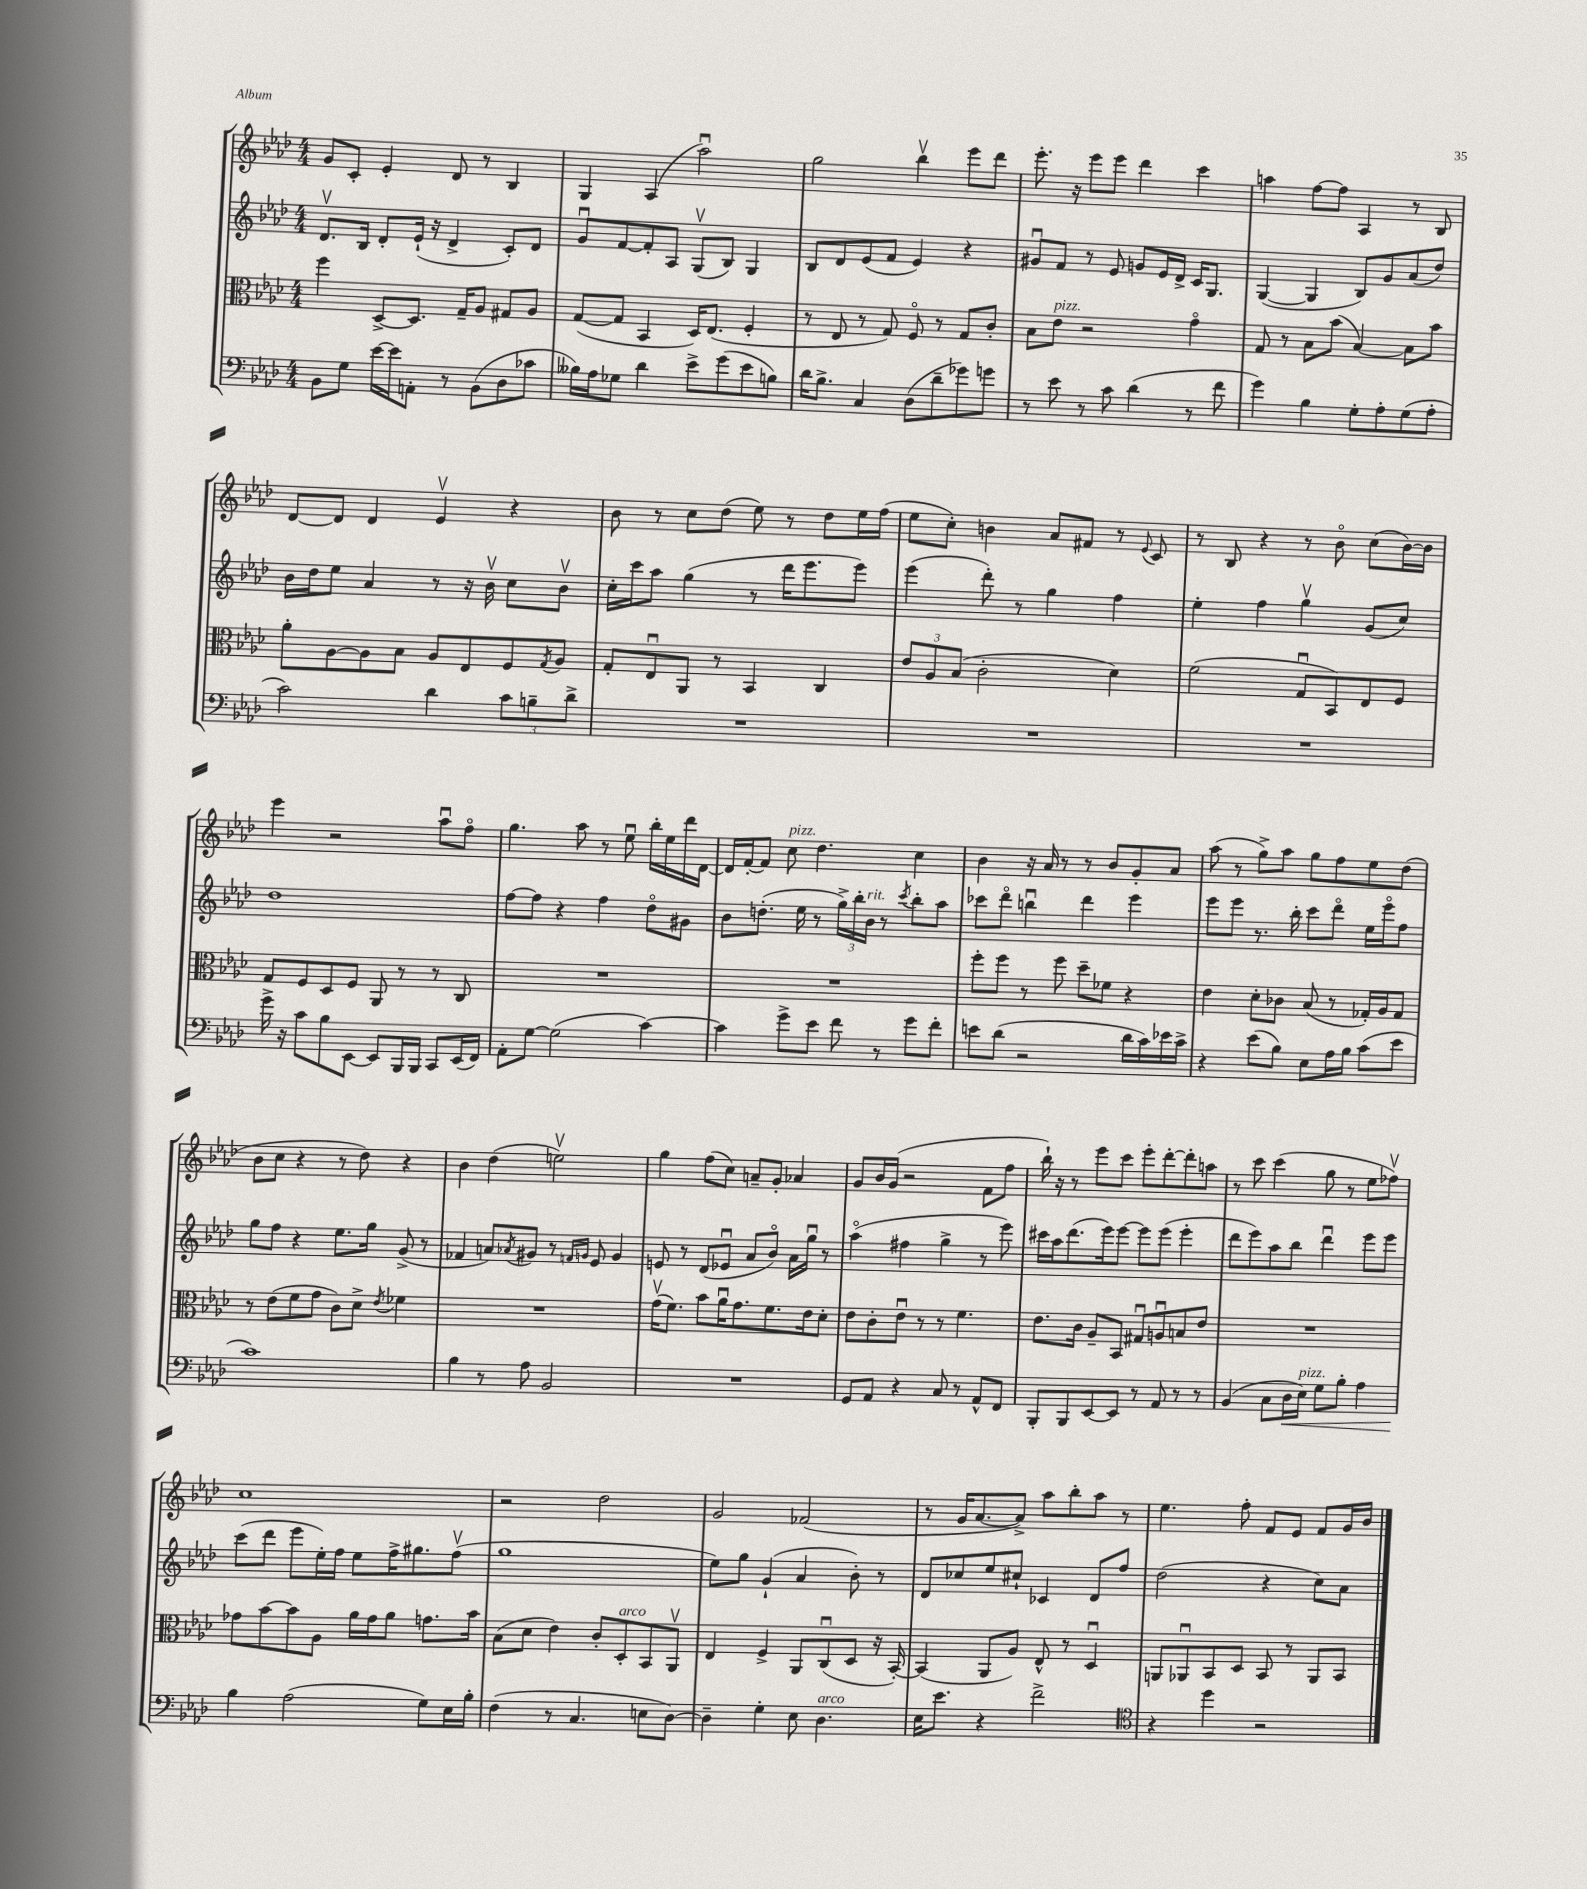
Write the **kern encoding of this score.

**kern	**kern	**kern	**kern
*staff4	*staff3	*staff2	*staff1
*clefF4	*clefC3	*clefG2	*clefG2
*k[b-e-a-d-]	*k[b-e-a-d-]	*k[b-e-a-d-]	*k[b-e-a-d-]
*M4/4	*M4/4	*M4/4	*M4/4
8BB-	4ff	8.d-v	8g
8G	.	.	8c'
.	.	16B-	.
[16e-	[8D-^	8d-'	4e-'
16e-]	.	.	.
8AA'	8.D-]	(16e-`	.
.	.	16r	.
8r	.	4d-^	8d-
.	16G~	.	.
(8BB-	8A-	.	8r
8D-	8G#	8c')	4B-
8c-	8A-	8d-	.
=	=	=	=
16B--)	([8G	8gu	4G
16A-	.	.	.
8G-	8G]	[8f	.
4d-	4BB-	8f']	(4A-
.	.	8A-	.
8e-^	16D-)	(8Gv	2aa-u)
.	(8.E-	.	.
(8g	.	8B-)	.
8e-	4F'	4G	.
8B)	.	.	.
=	=	=	=
16d-	8r	8B-	2gg
8.B-^	.	.	.
.	8E-	8d-	.
4C	8r	(8e-	.
.	8G)	8f	.
(8D-	8Fo	4e-)	4bb-v
8d-~	8r	.	.
8g-)	8G	4r	8eee-
8g	8c'	.	8ddd-
=	=	=	=
8r	8B-	8g#u	8.eee-'
8e-	8e-	8f	.
.	.	.	16r
8r	2r	8r	8eee-
8c	.	8e-	8eee-
(4d-	.	8g	4ddd-
.	.	16e-	.
.	.	16d-^	.
8r	4go	16c	4ccc
.	.	8.G	.
8f	.	.	.
=	=	=	=
4g)	8G	([4G	4aa
.	8r	.	.
4B-	8B-	4G]	[8ff
.	(8b-	.	8ff]
8G'	[4B-)	8B-)	4A-
8A-'	.	8g	.
(8G	8B-]	(8a-	8r
8A-'	8b-	8dd-)	8B-
=	=	=	=
2c)	8a-'	16b-	[8d-
.	.	16dd-	.
.	[8A-	8ee-	8d-]
.	8A-]	4a-	4d-
.	8B-	.	.
4d-	8A-	8r	4e-v
.	8E-	16r	.
.	.	16b-v	.
12c	8F	8cc	4r
12B~	.	.	.
.	8qG	.	.
.	8A-	8b-v	.
12d-^	.	.	.
=	=	=	=
1r	8G'	16cc'	8b-
.	.	16ccc	.
.	8E-u	8aa-	8r
.	8AA-	(4gg	8cc
.	8r	.	(8dd-
.	4BB-	8r	8ee-)
.	.	16ddd-	8r
.	.	8.eee-	.
.	4C	.	8dd-
.	.	8eee-)	16ee-
.	.	.	(16ff
=	=	=	=
1r	12e-	(4eee-	8ee-
.	12A-	.	.
.	.	.	8cc')
.	(12B-	.	.
.	2c'	8ddd-')	4b
.	.	8r	.
.	.	4gg	8a-
.	.	.	8f#
.	4d-)	4ff	8r
.	.	.	8qqe-
.	.	.	8c
=	=	=	=
1r	(2f	4ee-'	8r
.	.	.	8B-
.	.	4ff	4r
.	8Gu	4ggv	8r
.	8BB-)	.	8b-o
.	8E-	(8g	(8cc
.	8F	8cc)	[16b-)
.	.	.	16b-]
=	=	=	=
16g^	8G	1dd-	4eee-
16r	.	.	.
8c	8F	.	.
8B-	8D-	.	2r
[8EE-	8F	.	.
8EE-]	8AA-	.	.
16BBB-	8r	.	.
16BBB-	.	.	.
8CC	8r	.	8aa-u
(16EE-	8C	.	8ffo
16FF)	.	.	.
=	=	=	=
8AA-'	1r	[8ff	4.gg
[8G	.	8ff]	.
(2G]	.	4r	.
.	.	.	8aa-
.	.	4ff	8r
.	.	.	8ee-u
[4c)	.	8dd-o	16bb-'
.	.	.	16ee-
.	.	8g#	16ddd-
.	.	.	[16d-
=	=	=	=
4c]	1r	8b-	16d-]
.	.	.	[16f'
.	.	(8.dd'	8f]
8g^	.	.	8cc
.	.	16ee-	.
8e-	.	8r	4.dd-
8f	.	24gg^)	.
.	.	24bb-'	.
.	.	24b-	.
8r	.	8r	.
.	.	8qccc	.
8g	.	8bb-'	4cc
8f'	.	8aa-	.
=	=	=	=
8e	8ff'	8ccc-	4b-
(8d-	8ff	8ddd-o	.
2r	8r	4bbu	16r
.	.	.	16a-
.	8ff	.	8r
.	8dd-~	4ddd-	8r
.	8f-	.	8b-
16d-	4r	4eee-	8g'
16c)	.	.	.
16e-	.	.	8a-
16c^	.	.	.
=	=	=	=
4r	4e-	8eee-	(8aa-
.	.	8eee-	8r
(8e-	8d-'	8.r	8gg^)
8B-)	8c-	.	8aa-
.	.	16bb-'	.
8E-	(8B-	8ccc	8gg
16A-	8r	8ddd-o	8ff
16B-	.	.	.
(8c	16G-')	16ee-	8ee-
.	16A-	16eee-o	.
8e-	8G-	8ff	(8dd-
=	=	=	=
1c)	8r	8gg	8b-
.	(8e-	8ff	8cc
.	8f	4r	4r
.	8g	.	.
.	8c)	8.ee-	8r
.	8d-^	.	8dd-)
.	.	16gg	.
.	8qe-	.	.
.	4f-	(8g^	4r
.	.	8r	.
=	=	=	=
4B-	1r	4f-	4b-
8r	.	8a)	(4dd-
.	.	8qa-	.
8A-	.	8g#	.
2BB-	.	8r	2eev)
.	.	16qqf	.
.	.	16qqg	.
.	.	8e-	.
.	.	4g	.
=	=	=	=
1r	(16gv	8e	4gg
.	8.f)	.	.
.	.	8r	.
.	8b-	(8d-	(8ff
.	16a-u	8e-u	8cc)
.	8.g	.	.
.	.	8a-	8a~
.	8.f	8b-o)	8g'
.	.	16a-	4a-
.	16e-	16ggu	.
.	8d-'	8r	.
=	=	=	=
8GG	8e-	(4aa-o	8g
8AA-	8c'	.	16b-
.	.	.	(16g
4r	8e-u	4ff#	2r
.	8r	.	.
8C	8r	4gg^	.
8r	4.f	.	.
8AA-^^	.	8r	8f
8FF	.	8eee-)	8ff
=	=	=	=
8BBB-'	8.e-	16ccc#	16bb-`)
.	.	16aa-	16r
8BBB-	.	(8.ddd-	8r
.	16c	.	.
[8EE-	8A-~	.	8eee-
.	.	16eee-)	.
8EE-]	8BB-	[8eee-	8ccc
8r	8G#u	8eee-]	8eee-'
8AA-	8Au	(8eee-	[8ddd-'
8r	8B	4eee-'	8ddd-']
8r	8e-	.	8aa
=	=	=	=
(4BB-	1r	8ddd-	8r
.	.	8eee-)	8ccc
8C	.	8aa-	(4ccc
16D-	.	8bb-	.
16E-)	.	.	.
8G	.	4ddd-u	8gg
8B-'	.	.	8r
4A-	.	8eee-	8ee-
.	.	8eee-	8ff-v)
=	=	=	=
4B-	8g-	(8ccc	1cc
.	[8b-	8ddd-	.
(2A-	8b-]	8eee-	.
.	8A-	16ee-')	.
.	.	16ff	.
.	16a-	8ee-	.
.	16g-	.	.
.	8a-	16ff^	.
.	.	8.gg#	.
8G)	8.g	.	.
16E-	.	(8ffv	.
16B-'	16b-	.	.
=	=	=	=
(4F	(8B-	1gg	2r
.	8d-	.	.
8r	4e-)	.	.
4.C	.	.	.
.	8c'	.	2dd-
.	8D-'	.	.
8E	8BB-	.	.
[8D-)	8AA-v	.	.
=	=	=	=
4D-~]	4E-	8ee-)	2g
.	.	8gg	.
4G'	4F^	(4g`	.
8E-	8AA-	4a-	(2f-
4.D-	(8Cu	.	.
.	8D-	8b-')	.
.	16r	8r	.
.	[16BB-')	.	.
=	=	=	=
16E-	(4BB-]	8d-	8r
8.e-	.	.	.
.	.	8cc-	16g
.	.	.	[8.a-
4r	8AA-	8ee-	.
.	8A-)	8cc#`	8a-^])
2f^	8E-^^	4c-	8aa-
.	8r	.	8bb-'
.	4D-u	8d-	8aa-
.	.	8ff	8r
=	=	=	=
*clefC4	*	*	*
4r	8AA	(2dd-	4.ee-
.	8AA-u	.	.
4dd-	8BB-	.	.
.	8D-	.	8ff'
2r	8BB-	4r	8f
.	8r	.	8e-
.	8AA-	8cc)	8f
.	8BB-	8a-	16g
.	.	.	16b-
==	==	==	==
*-	*-	*-	*-
